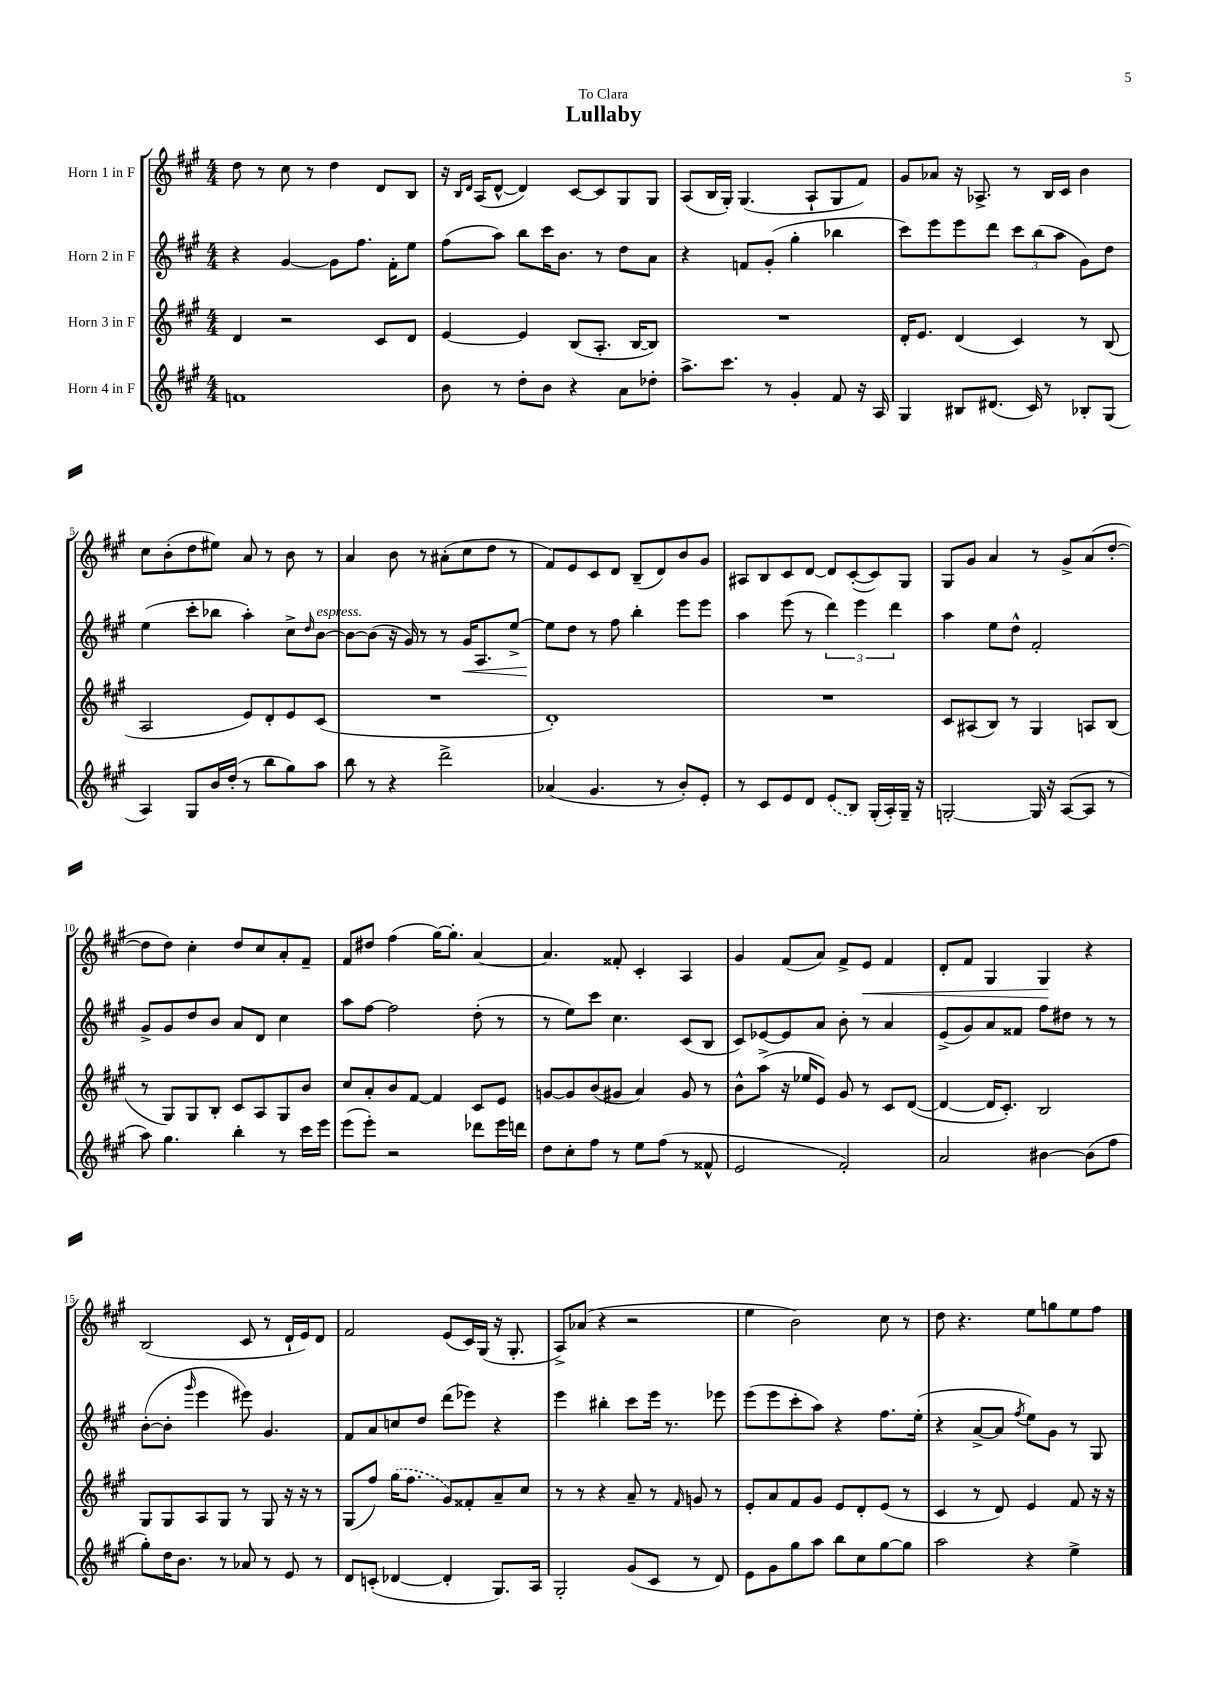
\header { title = "Lullaby" dedication = "To Clara" }
<<
\new StaffGroup <<
\new Staff = "s0" \with { instrumentName = "Horn 1 in F" } {
    \clef treble \key a \major \numericTimeSignature \time 4/4
    d''8 r8 cis''8 r8 d''4 d'8 b8 |
    r16 \grace { b16 d'16 } a16( d'8~-^ d'4) cis'8~ cis'8 gis8 gis8 |
    a8( b16 gis16-.) gis4.( a8-! gis8 fis'8) |
    gis'8 aes'8 r16 aes8.-> r8 b16 cis'16 b'4 |
    cis''8 b'8-.( d''8 eis''8) a'8 r8 b'8 r8 |
    a'4 b'8 r8 ais'8-.( cis''8 d''8 r8 |
    fis'8) e'8 cis'8 d'8 b8--( d'8) b'8 gis'8 |
    ais8 b8 cis'8 d'8~ d'8 cis'8~-.( cis'8) gis8 |
    gis8 gis'8 a'4 r8 gis'8-> a'8( d''8~-. |
    d''8 d''8) cis''4-. d''8 cis''8 a'8-. fis'8-- |
    fis'8 dis''8 fis''4( gis''16~) gis''8.-. a'4~ |
    a'4. fisis'8-. cis'4-. a4 |
    gis'4 fis'8( a'8) fis'8-> e'8\< fis'4 |
    d'8-. fis'8 gis4 gis4\! r4 |
    b2( cis'8 r8 d'16-! e'16) d'8 |
    fis'2 e'8( cis'16) gis16( r16 gis8.-. |
    a8->) aes'8( r4 r2 |
    e''4 b'2) cis''8 r8 |
    d''8 r4. e''8 g''8 e''8 fis''8 \bar "|." |
}
\new Staff = "s1" \with { instrumentName = "Horn 2 in F" } {
    \clef treble \key a \major \numericTimeSignature \time 4/4
    r4 gis'4~ gis'8 fis''8. fis'16-. e''8 |
    fis''8( a''8) b''8 cis'''16 b'8. r8 d''8 a'8 |
    r4 f'8 gis'8-.( gis''4-. bes''4 |
    cis'''8) e'''8 e'''8 d'''8 \tuplet 3/2 { cis'''8 b''8( a''8 } gis'8) d''8 |
    e''4( cis'''8-. bes''8 a''4-.) cis''8-> \grace { d''16 } b'8~^\markup { \italic "espress." } |
    b'8~ b'8( r16 gis'16) r8 r8 gis'16\< a8. e''8~-> |
    e''8\! d''8 r8 fis''8 b''4-. e'''8 e'''8 |
    a''4 e'''8( r8 \tuplet 3/2 { d'''4) e'''4 d'''4 } |
    a''4 e''8 d''8-^ fis'2-. |
    gis'8-> gis'8 d''8 b'8 a'8 d'8 cis''4 |
    a''8 fis''8~ fis''2 d''8-.( r8 |
    r8 e''8) cis'''8 cis''4. cis'8( b8 |
    cis'8) ees'8~ ees'8 a'8 b'8-. r8 a'4 |
    e'8->( gis'8) a'8 fisis'8 fis''8 dis''8 r8 r8 |
    b'8~-.( b'8-. \grace { gis'''16 } e'''4 eis'''8) gis'4. |
    fis'8 a'8 c''8 d''8 d'''8( ees'''8) r4 |
    e'''4 bis''4-. cis'''8 e'''16 r8. ees'''8 |
    e'''8( e'''8 cis'''8-. a''8) r4 fis''8. e''16-.( |
    r4 a'8~-> a'8 \acciaccatura { fis''8 } e''8) gis'8 r8 gis8 \bar "|." |
}
\new Staff = "s2" \with { instrumentName = "Horn 3 in F" } {
    \clef treble \key a \major \numericTimeSignature \time 4/4
    d'4 r2 cis'8 d'8 |
    e'4~ e'4 b8( a8.-. b16~ b8) |
    R1 |
    d'16-. e'8. d'4( cis'4) r8 b8( |
    a2 e'8) d'8-. e'8 cis'8( |
    R1 |
    d'1-.) |
    R1 |
    cis'8 ais8( b8) r8 gis4 a8 b8( |
    r8 gis8) gis8 b8-. cis'8 a8 gis8 b'8 |
    cis''8 a'8-. b'8 fis'8~ fis'4 cis'8 e'8 |
    g'8~ g'8 b'8( gis'8 a'4) gis'8 r8 |
    b'8-^ a''8->( r16 ees''16 e'8) gis'8 r8 cis'8 d'8~( |
    d'4~ d'16 cis'8.-.) b2 |
    gis8 gis8 a8 gis8 r8 gis8 r16 r16 r8 |
    gis8( fis''8) \once \slurDashed gis''16( fis''8. gis'8) fisis'8-. a'8-- cis''8 |
    r8 r8 r4 a'8-- r8 \grace { fis'16 } g'8 r8 |
    e'8-. a'8 fis'8 gis'8 e'8 d'8-. e'8( r8 |
    cis'4 r8 d'8) e'4 fis'8 r16 r16 \bar "|." |
}
\new Staff = "s3" \with { instrumentName = "Horn 4 in F" } {
    \clef treble \key a \major \numericTimeSignature \time 4/4
    f'1 |
    b'8 r8 d''8-. b'8 r4 a'8 des''8-. |
    a''8.-> cis'''8. r8 gis'4-. fis'8 r16 a16 |
    gis4 bis8 dis'8.( cis'16) r8 bes8-. gis8( |
    a4) gis8 b'16 d''16-.( r8 b''8 gis''8) a''8 |
    b''8 r8 r4 d'''2-> |
    aes'4( gis'4. r8 b'8-.) e'8-. |
    r8 cis'8 e'8 d'8 \once \slurDashed e'8( b8) gis16-.( a16-.) gis16-- r16 |
    g2~-. g16 r16 a8~( a8 r8 |
    a''8) gis''4. b''4-. r8 cis'''16 e'''16 |
    e'''8( e'''8-.) r2 des'''8 e'''16 d'''16 |
    d''8 cis''8-. fis''8 r8 e''8 fis''8( r8 fisis'8-^ |
    e'2 fis'2-.) |
    a'2 bis'4~ bis'8( fis''8 |
    gis''8-.) d''16 b'8. r8 aes'8 r8 e'8 r8 |
    d'8 c'8-.( des'4~ des'4-. gis8.) a16 |
    gis2-. gis'8( cis'8 r8 d'8) |
    e'8 gis'8 gis''8 a''8 b''8 cis''8 gis''8~ gis''8 |
    a''2 r4 e''4-> \bar "|." |
}
>>
>>
